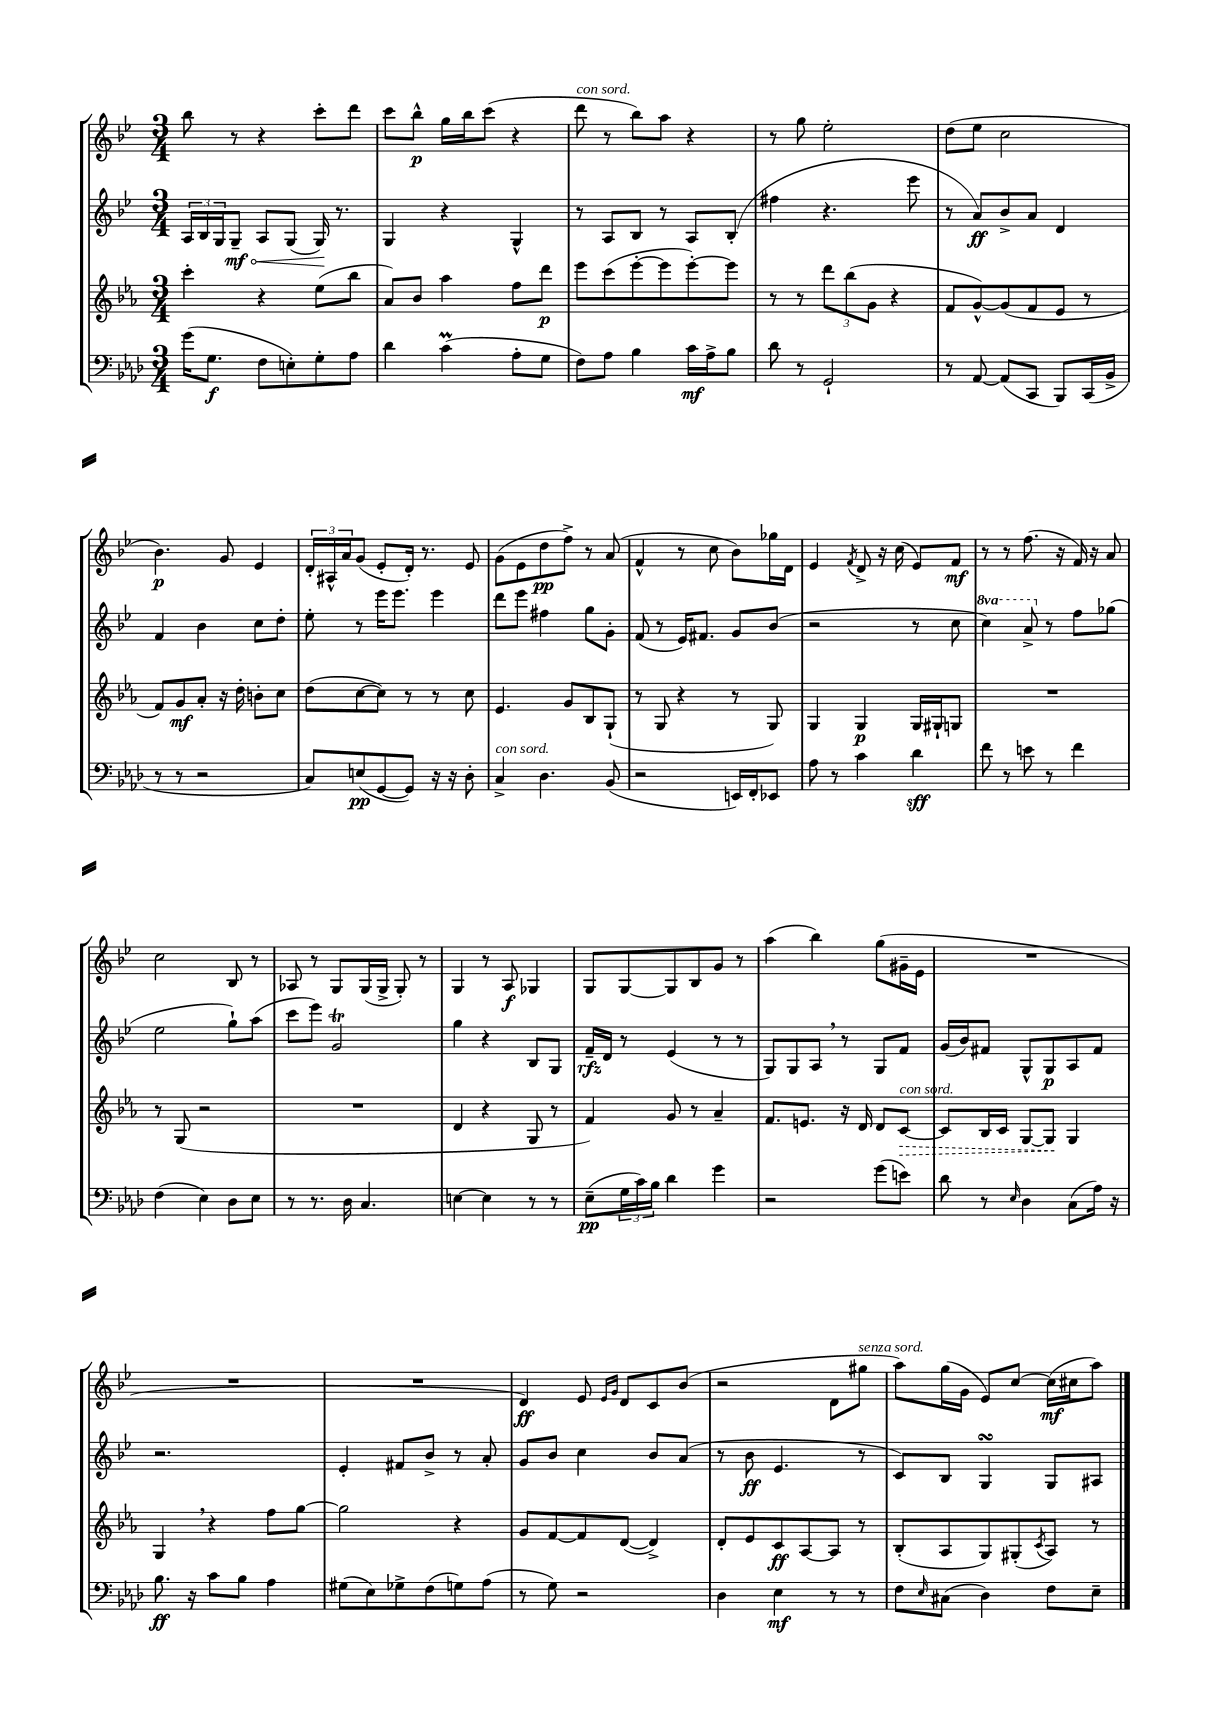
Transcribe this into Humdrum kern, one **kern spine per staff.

**kern	**kern	**kern	**kern
*staff4	*staff3	*staff2	*staff1
*clefF4	*clefG2	*clefG2	*clefG2
*k[b-e-a-d-]	*k[b-e-a-]	*k[b-e-]	*k[b-e-]
*M3/4	*M3/4	*M3/4	*M3/4
(16g\LK	4ccc'\	24A/LL	8bb-\
.	.	24B-/	.
8.G\J	.	.	.
.	.	24G/J	.
.	.	8G~/J	8r
8F\L	4r	8A/L	4r
8E'\)	.	(8G/J	.
8G'\	(8ee-\L	16G/)	8ccc'\L
.	.	8.r	.
8A-\J	8bb-\J	.	8ddd\J
=	=	=	=
4d-\	8a-/L)	4G/	8ccc\L
.	8b-/J	.	8bb-^^\J
(4c\	4aa-\	4r	16gg\LL
.	.	.	16bb-\J
.	.	.	(8ccc\J
8A-'\L	8ff\L	4G^^/	4r
8G\J	8ddd\J	.	.
=	=	=	=
8F\L)	8eee-\L	8r	8ddd\
8A-\J	(8ccc\	8A/L	8r
4B-\	[8eee-'\	8B-/J	8bb-\L)
.	8eee-\]	8r	8aa\J
16c\LL	[8eee-'\)	8A/L	4r
16A-^\J	.	.	.
8B-\J	8eee-\]J	(8B-'/J	.
=	=	=	=
8d-\	8r	4ff#\	8r
8r	8r	.	8gg\
2GG`/	12ddd\L	4.r	2ee-'\
.	(12bb-\	.	.
.	12g\J	.	.
.	4r	.	.
.	.	8eee-\	.
=	=	=	=
8r	8f/L	8r	(8dd\L
[8AA-/	[8g^^/)	8a/L)	8ee-\J
(8AA-/]L	(8g/]	8b-^/	2cc\
8CC/J	8f/	8a/J	.
8BBB-/L)	8e-/J	4d/	.
(16CC/L	8r	.	.
16BB-^/JJ	.	.	.
=	=	=	=
8r	8f/L)	4f/	4.b-\)
8r	8g/	.	.
2r	8a-'/J	4b-\	.
.	16r	.	8g/
.	16dd'\	.	.
.	8b'\L	8cc\L	4e-/
.	8cc\J	8dd'\J	.
=	=	=	=
8C/L)	(8dd\L	8ee-'\	24d'/LL
.	.	.	24A#^^/
.	.	.	24a/J
(8E/	[8cc\	8r	(8g/J
[8GG/	8cc\]J)	16eee-\LK	8e-'/L
.	.	8.eee-\J	.
8GG/]J)	8r	.	16d'/Jk)
.	.	.	8.r
16r	8r	4eee-\	.
16r	.	.	.
8D-'\	8cc\	.	8e-/
=	=	=	=
4C^/	4.e-/	8ddd\L	(8g\L
.	.	8eee-\J	8e-\
4.D-\	.	4ff#\	8dd\
.	8g/L	.	8ff^\J)
.	8B-/	8gg\L	8r
(8BB-/	(8G`/J	8g'\J	(8a/
=	=	=	=
2r	8r	(8f/	4f^^/
.	8G/	8r	.
.	4r	16e-/LK)	8r
.	.	8.f#/J	.
.	.	.	8cc\
16EE/LL)	8r	8g/L	8b-\L)
16FF'/J	.	.	.
8EE-/J	8G/)	(8b-/J	16gg-\L
.	.	.	16d\JJ
=	=	=	=
8A-\	4G/	2r	4e-/
8r	.	.	.
.	.	.	8qf/
4c\	4G/	.	8d^/
.	.	.	16r
.	.	.	(16cc\
4d-\	16G/LL	8r	8e-/L)
.	16G#`/J	.	.
.	8G/J	8cc\	8f/J
=	=	=	=
8f\	2.r	4ccc\)	8r
8r	.	.	8r
8e\	.	8aa^/	(8.ff\
8r	.	8r	.
.	.	.	16r
4f\	.	8ff\L	16f/)
.	.	.	16r
.	.	(8gg-\J	8a/
=	=	=	=
(4F\	8r	2ee-\	2cc\
.	(8G/	.	.
4E-\)	2r	.	.
8D-\L	.	8gg`\L)	8B-/
8E-\J	.	(8aa\J	8r
=	=	=	=
8r	2.r	8ccc\L	8A-/
8.r	.	8eee-\J)	8r
.	.	2g/	8G/L
16D-\	.	.	.
4.C/	.	.	(16G/L
.	.	.	16G^/JJ
.	.	.	8G'/)
.	.	.	8r
=	=	=	=
[4E\	4d/	4gg\	4G/
4E\]	4r	4r	8r
.	.	.	8A/
8r	8G/	8B-/L	4G-/
8r	8r	8G/J	.
=	=	=	=
(8E-~\L	4f/)	16f~/LL	8G/L
.	.	16d/JJ	.
24G\L	.	8r	[8G/
24c\)	.	.	.
24B-\JJ	.	.	.
4d-\	8g/	(4e-/	8G/]
.	8r	.	8B-/
4g\	4a-~/	8r	8g/J
.	.	8r	8r
=	=	=	=
2r	8.f/L	8G/L)	(4aa\
.	.	8G/	.
.	8.e/J	.	.
.	.	8A/J	4bb-\)
.	16r	8r	.
.	16d/	.	.
(8g\L	8d/L	8G/L	(8gg\L
8e\J)	[8c/J	8f/J	16g#~\L
.	.	.	16e-\JJ
=	=	=	=
8d-\	8c/]L	(16g/LL	2.r
.	.	16b-/J)	.
8r	16B-/L	8f#/J	.
.	16c/JJ	.	.
16qqE-/	.	.	.
4D-\	[8G/L	8G^^/L	.
.	8G/]J	8G/	.
(8C\L	4G/	8A/	.
16A-\Jk)	.	8f#/J	.
16r	.	.	.
=	=	=	=
8.B-\	4G/	2.r	2.r
16r	.	.	.
8c\L	4r	.	.
8B-\J	.	.	.
4A-\	8ff\L	.	.
.	[8gg\J	.	.
=	=	=	=
(8G#\L	2gg\]	4e-'/	2.r
8E-\)	.	.	.
8G-^\	.	8f#/L	.
(8F\	.	8b-^/J	.
8G\)	4r	8r	.
(8A-\J	.	8a'/	.
=	=	=	=
8r	8g/L	8g/L	4d/)
8G\)	[8f/	8b-/J	.
2r	8f/]	4cc\	8e-/
.	.	.	16qqe-/LL
.	.	.	16qqg/JJ
.	([8d/J	.	8d/L
.	4d^/])	8b-/L	8c/
.	.	(8a/J	(8b-/J
=	=	=	=
4D-\	8d'/L	8r	2r
.	8e-/	8b-\	.
4E-\	8c/	4.e-/	.
.	[8A-/	.	.
8r	8A-/]J	.	8d\L
8r	8r	8r	8gg#\J
=	=	=	=
8F\L	(8B-'/L	8c/L)	8aa\L)
16qqE-/	.	.	.
(8C#\J	8A-/	8B-/J	(16gg\L
.	.	.	16g\JJ
4D-\)	8G/)	4G/	8e-/L)
.	(8G#'/	.	[8cc/J
.	8qc/	.	.
8F\L	8A-/J)	8G/L	(16cc\]LL
.	.	.	16cc#\J
8E-~\J	8r	8A#/J	8aa\J)
==	==	==	==
*-	*-	*-	*-
